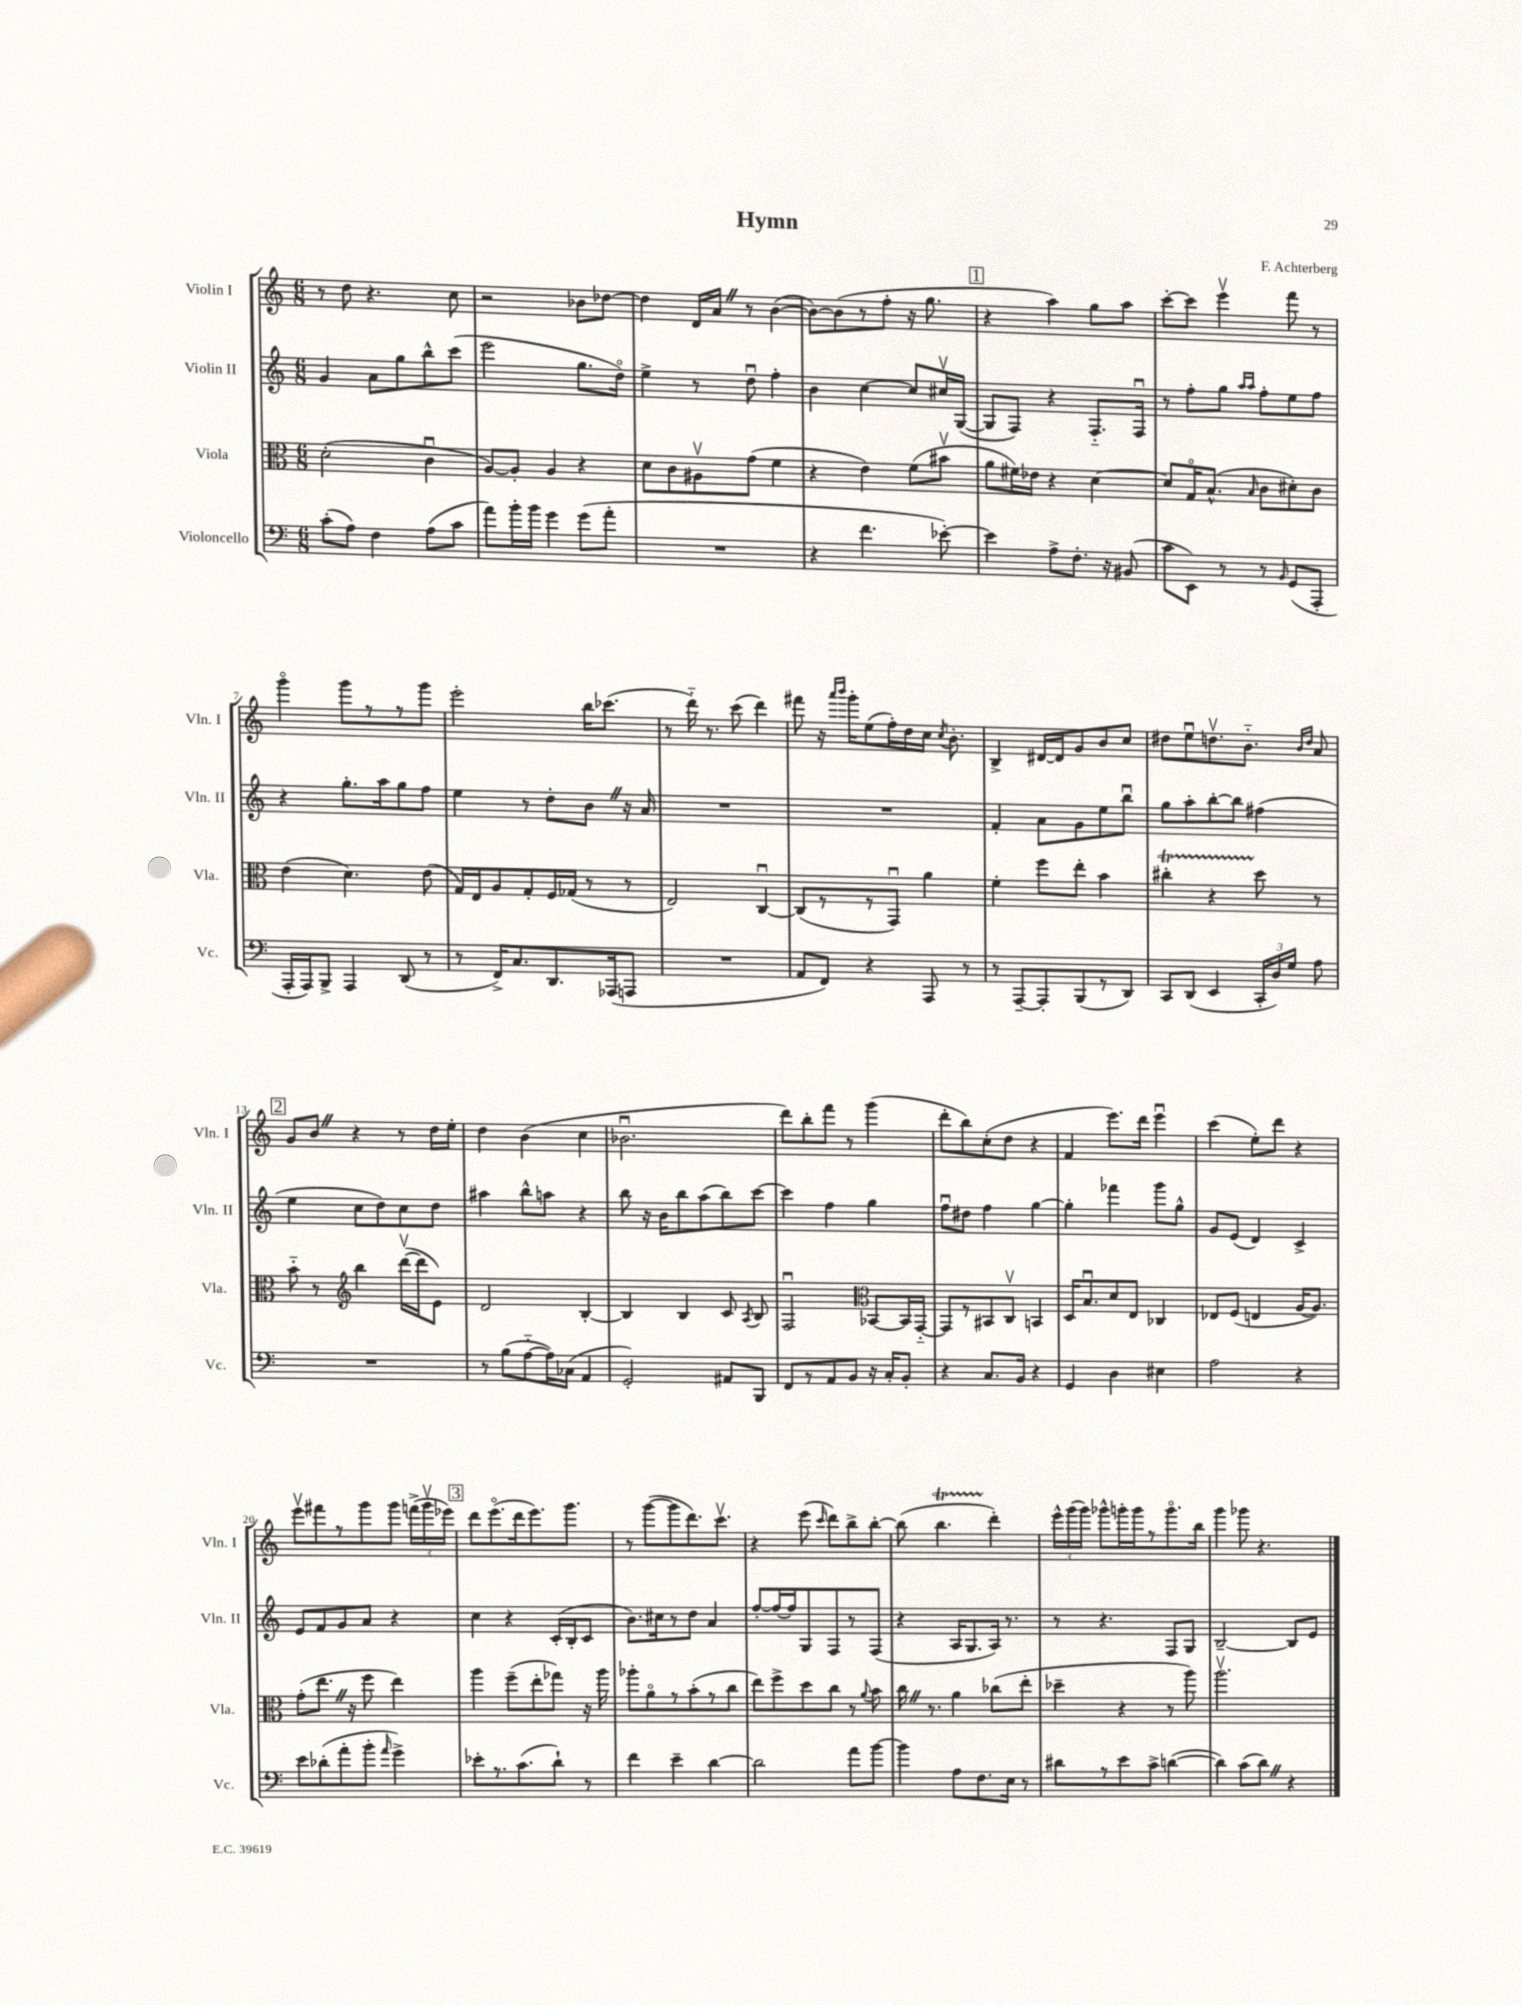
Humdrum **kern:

**kern	**kern	**kern	**kern
*part4	*part3	*part2	*part1
*staff4	*staff3	*staff2	*staff1
*I"Violoncello	*I"Viola	*I"Violin II	*I"Violin I
*I'Vc.	*I'Vla.	*I'Vln. II	*I'Vln. I
*clefF4	*clefC3	*clefG2	*clefG2
*k[]	*k[]	*k[]	*k[]
*M6/8	*M6/8	*M6/8	*M6/8
=1	=1	=1	=1
(8c'\L	(2d'\	4g/	8r
8A\J)	.	.	8dd\
4F\	.	8a\L	4.r
.	.	8gg\	.
(8A\L	4cu\	8bb^^\	.
8c\J	.	(8ccc\J	8cc\
=2	=2	=2	=2
8a\L)	[8A/L)	2eee\	2r
16b'\L	8A'/J]	.	.
16b\JJ	.	.	.
4g\	4A/	.	.
(8g\L	4r	8.gg\L	8b-X\L
8a'\J	.	.	[8dd-X\J
.	.	16dd\Jk)	.
=3	=3	=3	=3
2.r	8d\L	4ee^\	4dd-\]
.	8c\	.	.
.	8A#Xv\	8r	16d/LL
.	.	.	16aZ/JJ
.	(8g\J	8ddu\	8r
.	4f\	4ff'\	([4b\
=4	=4	=4	=4
4r	4r	4b\	8b\L_)
.	.	.	(8b\]
4.f\	4e\)	[4cc\	8r
.	.	.	8ff'\J
.	(8f\L	8cc/L]	16r
.	.	.	8.gg\
[8e-X'\)	8b#Xv\J	16cc#Xv/L	.
.	.	([16G/JJ	.
!!LO:REH:place=s1:t=1
=5	=5	=5	=5
4e-\]	8a\L	8G/L]	4r
.	16f#X\L)	8F/J)	.
.	16e-X\JJ	.	.
8A^\L	4r	4r	4aa\)
8.F'\J	.	.	.
.	[4d\	8.F/L	8gg\L
16r	.	.	.
(8BB#X/	.	.	8aa\J
.	.	16Fu/Jk	.
=6	=6	=6	=6
8c\L	8d/L]	8r	[8ccc'\L
8EE\J)	16G/K	8ff'\L	8ccc\J]
.	(8.B^^/J	.	.
8r	.	8gg\J	4eeev\
.	.	16qqaa/LL	.
.	16qqB/	16qqaa/JJ	.
8r	8c\L	8ff'\L	.
16qqBB/	.	.	.
(8GG/L	8d#X'\)	8ee\	8fff\
8AAA'/J	8c\J	8ff\J	8r
!!LO:LB:g=z
=7	=7	=7	=7
16AAA'/LL	(4e\	4r	4ggg\
16AAA/J)	.	.	.
8BBB^/J	.	.	.
4AAA/	4.d\)	8.gg'\L	8ggg\L
.	.	.	8r
.	.	16aa\k	.
(8DD/	.	8gg\	8r
8r	(8e\	8ff\J	8ggg\J
=8	=8	=8	=8
8r	16G/LL)	4ee\	2eee'\
.	16E/J	.	.
16FF^/KL)	8A/	.	.
8.C/	.	.	.
.	8G'/	8r	.
8.DD/	16F/L	8dd'\L	.
.	(16G-X/JJ	.	.
.	8r	8bZ\J	16bb\KL
(16AAA-X/k	.	.	(8.ccc-X\J
8AAAn/J	8r	16r	.
.	.	16a/	.
=9	=9	=9	=9
2.r	2E/)	2.r	8r
.	.	.	16ddd\)
.	.	.	8.r
.	.	.	(8ccc\
.	[4Cu/	.	4ddd\)
=10	=10	=10	=10
8AA/L	(8C/L]	2.r	8fff#X\
8FF/J)	8r	.	16r
.	.	.	16qqaaa/LL
.	.	.	16qqbbb/JJ
.	.	.	16ggg'\KL
4r	8r	.	(8ee\
.	8GGu/J)	.	16ff'\L)
.	.	.	16dd\
8AAA/	4a\	.	16cc\JJ
.	.	.	8qcc/
.	.	.	8.b'\
8r	.	.	.
=11	=11	=11	=11
8r	4f'\	4f'/	4B^/
[8AAA~/L	.	.	.
8AAA'/]	8ff\L	8a\L	[16d#X/LL
.	.	.	16d#/J]
(8BBB/	8ee'\J	8g\	8g/
8r	4b\	8ee\	8b/
8DD/J)	.	8bbu\J	8cc/J
=12	=12	=12	=12
8CC/L	4cc#Xt'\	8gg\L	8dd#X\L
(8DD/J	.	8aa'\	8eeu\
4EE/	4r	[8bb'\	8.ddnv\
.	.	8bb\J]	.
.	.	.	8.b\J
24CC'/LL	8dd\	(4ff#X\	.
24D/)	.	.	.
24G/JJ	.	.	.
.	.	.	16qqb/LL
.	.	.	16qqdd/JJ
8A\	8r	.	8a/
!!LO:LB:g=z
!!LO:REH:place=s1:t=2
=13	=13	=13	=13
2.r	8b\	4ee\	8g/L
.	8r	.	8bZ/J
*	*clefG2	*	*
.	4bb\	8cc\L	4r
.	.	8dd\)	.
.	([16dddv\LL	8cc\	8r
.	16ddd\J]	.	.
.	8e\J)	8dd\J	16dd\LL
.	.	.	16ee'\JJ
=14	=14	=14	=14
8r	2d/	4aa#X\	4dd\
(8B\L	.	.	.
[8A\	.	8bb^^\L	(4b\
16A\L])	.	8aan\J	.
(16C-X\JJ	.	.	.
4AA/	[4B'/	4r	4cc\
=15	=15	=15	=15
2GG'/)	4B/]	8bb\	2.b-Xu\
.	.	16r	.
.	.	16b\KL	.
.	4B/	8bb\	.
.	.	(8aa\	.
8AA#X/L	8c/	8bb\)	.
.	8qA/	.	.
8BBB/J	8B/	[8ccc\J	.
=16	=16	=16	=16
8FF/L	2Fu/	4ccc\]	8ddd\L)
8r	.	.	8bb'\
8AA/	.	4ff\	8fff\J
8BB/J	.	.	8r
*	*clefC3	*	*
16r	[8BB-X/L	4gg\	(4ggg\
16C'/KL	.	.	.
8BB'/J	16BB-/L]	.	.
.	[16GG/JJ	.	.
=17	=17	=17	=17
4r	8GG/L]	8ffu\L	8ddd'\L
.	8r	8dd#X\J	8bb\)
8.C/L	8BB#X/	4ff\	(8cc'\
.	8Cv/J	.	8dd\J
16BB/Jk	.	.	.
4r	4BBn/	[4gg\	4r
=18	=18	=18	=18
4GG/	16D/KL	4gg'\]	4f/
.	8.Bu/	.	.
4D\	8d/	4fff-X\	8.eee\L)
.	8E/J	.	.
.	.	.	16ddd\Jk
4E#X\	4C-X/	8ggg\L	4eeeu\
.	.	8gg^^\J	.
=19	=19	=19	=19
2A\	8E-X/L	8g/L	(4ccc\
.	(8F/J	(8e/J	.
.	4En/	4d/)	8ee'\L)
.	.	.	8ddd\J
4r	[16A/KL	4c^/	4r
.	8.A/J])	.	.
!!LO:LB:g=z
=20	=20	=20	=20
8e\L	(8g'\L	8e/L	8eeev\L
(8d-X'\	8.eeZ\J	8f/	8fff#X\
8a'\	.	8g/	8r
.	16r	.	.
8b'\J	8ff\	8a/J	8ggg\
16qqa/	.	.	.
4g^\)	4ee\)	4r	8ggg\J
.	.	.	(24fffn^\LL
.	.	.	24gggv\
.	.	.	24eee-X\JJ)
!!LO:REH:place=s1:t=3
=21	=21	=21	=21
8e-X'\L	4aa\	4cc\	8ddd\L
8.r	.	.	(8.eee\
.	(8ff~\L	4r	.
(8.c\	.	.	16ddd\k
.	8ee'\	.	8.eee\)
8d`\J)	8gg-X\J)	(16c'/LL	.
.	.	16B'/J	8.ggg\J
8r	16r	8c/J	.
.	16aa\	.	.
=22	=22	=22	=22
4f\	8aa-X'\L	8.b\L)	8r
.	8a\	.	([8ggg\L
.	.	16cc#X\k	.
4e~\	8r	8r	8ggg\]
.	(8b'\	8dd\J	8.ddd\)
[4d\	8r	4a/	.
.	.	.	8.cccv\J
.	8cc\J	.	.
=23	=23	=23	=23
2d\]	8ee\L)	[8ff'/L	4r
.	8ff^\	16ff/L_	.
.	.	16ff/J]	.
.	8dd\	8G/	(8eee\
.	.	.	16qqccc/
.	8cc\J	8F/	8ddd\L)
8a\L	8r	8r	8bb^\
.	8qqa/	.	.
[8b\J	8b\	(8F/J	[8bb'\J
=24	=24	=24	=24
4b\]	16ccZ\	4r	(8bb\]
.	8.r	.	.
.	.	.	4.bbt\
8A\L	4a\	16A/KL	.
.	.	8.G/	.
8.F\	.	.	.
.	(8cc-X\L	16A/Jk)	4ddd'\)
16E\Jk	.	8.r	.
8r	8ee'\J	.	.
=25	=25	=25	=25
8d#X\L	4dd-X~\	8r	24eee^^\LL
.	.	.	(24ggg\
.	.	.	24ggg\JJ)
8r	.	4.r	8ggg-X^^\L
8e\	4r	.	16gggn'\L
.	.	.	16ggg\J
8c^\J	.	.	8r
([4dn\	8r	8F/L	8.ggg\
.	8aa\)	8G/J	.
.	.	.	16bb\Jk
=26	=26	=26	=26
4d\])	2.aav\	[2B~/	4ggg\
(8c\L	.	.	8ggg-X\
8dZ\J)	.	.	4.r
4r	.	8B/L]	.
.	.	8e/J	.
==	==	==	==
*-	*-	*-	*-
